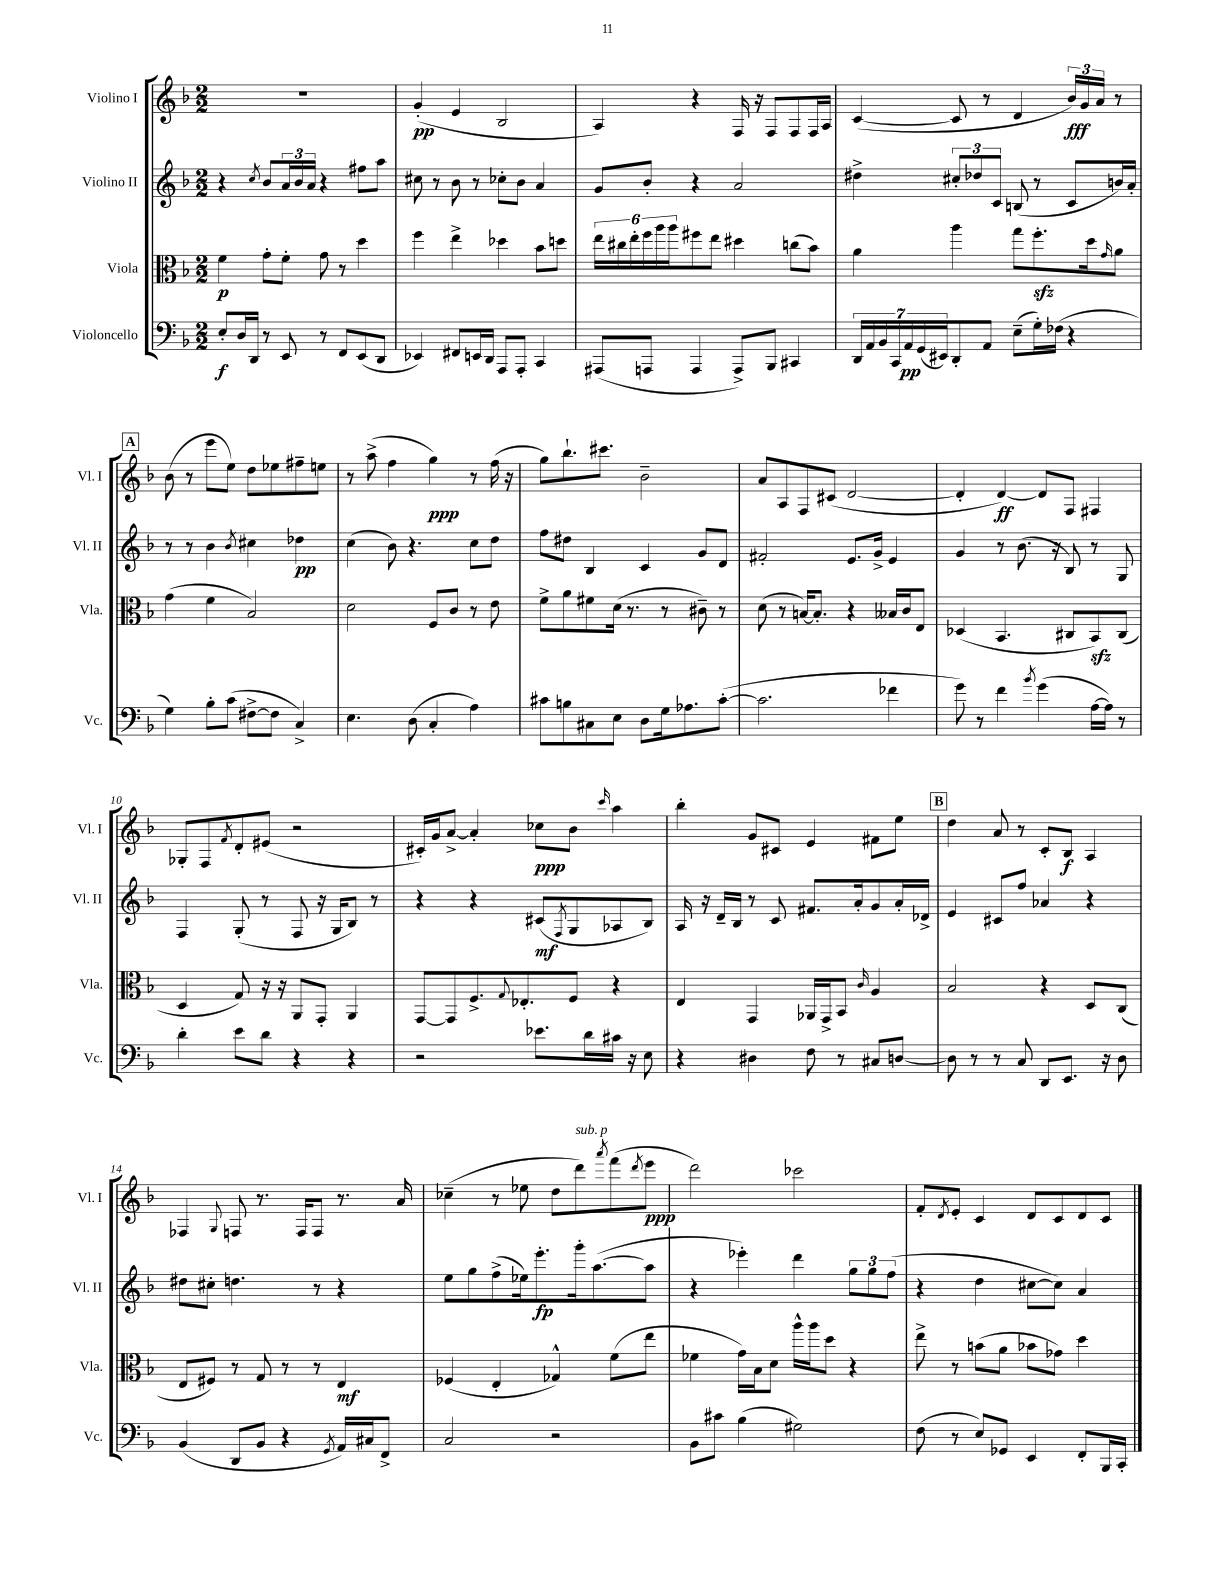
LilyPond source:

<<
\new StaffGroup <<
\new Staff = "s0" \with { instrumentName = "Violino I" shortInstrumentName = "Vl. I" } {
    \clef treble \key f \major \numericTimeSignature \time 2/2
    R1 |
    g'4-.\pp( e'4 bes2 |
    a4) r4 f16 r16 f8 f8 f16 a16 |
    c'4~( c'8 r8 d'4 \tuplet 3/2 { bes'16\fff) g'16 a'16 } r8 |
    \mark \markup { \box "A" } bes'8( r8 e'''8 e''8) d''8 ees''8 fis''8-- e''8 |
    r8 a''8->( f''4 g''4\ppp) r8 f''16( r16 |
    g''8) bes''8.-! cis'''8. bes'2-- |
    a'8 a8 f8 cis'8( d'2~ |
    d'4-. d'4~\ff) d'8 f8 fis4 |
    ges8-. f8 \acciaccatura { f'8 } d'8-. eis'8( r2 |
    cis'16-.) g'16 a'8~-> a'4-. ces''8\ppp bes'8 \grace { c'''16 } a''4 |
    bes''4-. g'8 cis'8 e'4 fis'8 e''8 |
    \mark \markup { \box "B" } d''4 a'8 r8 c'8-. bes8\f a4 |
    fes4 \appoggiatura { g8 } f8 r8. f16 f8 r8. a'16 |
    ces''4--( r8 ees''8 d''8 d'''8^\markup { \italic "sub. p" }) \acciaccatura { a'''8 } f'''8( \acciaccatura { d'''8 } e'''8\ppp |
    d'''2) ces'''2 |
    f'8-. \acciaccatura { d'8 } e'8-. c'4 d'8 c'8 d'8 c'8 \bar "|." |
}
\new Staff = "s1" \with { instrumentName = "Violino II" shortInstrumentName = "Vl. II" } {
    \clef treble \key f \major \numericTimeSignature \time 2/2
    r4 \acciaccatura { c''8 } bes'8 \tuplet 3/2 { a'16 bes'16 a'16 } r4 fis''8 a''8 |
    cis''8 r8 bes'8 r8 ces''8-. bes'8 a'4 |
    g'8 bes'8-. r4 a'2 |
    dis''4-> \tuplet 3/2 { cis''8-. des''8 c'8 } b8( r8 c'8 b'16) a'16-. |
    \mark \markup { \box "A" } r8 r8 bes'4 \acciaccatura { bes'8 } cis''4 des''4\pp |
    c''4( bes'8) r4. c''8 d''8 |
    f''8 dis''8 bes4 c'4 g'8 d'8 |
    fis'2-. e'8. g'16-> e'4 |
    g'4 r8 bes'8.( r16 bes8) r8 g8 |
    f4 g8-.( r8 f8 r16 g16 bes8) r8 |
    r4 r4 cis'8\mf( \acciaccatura { f8 } g8 aes8 bes8) |
    a16 r16 d'16-- bes16 r8 c'8 fis'8. a'16-. g'8 a'16-. des'16-> |
    \mark \markup { \box "B" } e'4 cis'8 f''8 aes'4 r4 |
    dis''8 cis''8-. d''4. r8 r4 |
    e''8 g''8 f''8->( ees''16) e'''8.-.\fp g'''16-. a''8.~( a''8 |
    r4 ees'''4-.) d'''4 \tuplet 3/2 { g''8 g''8 f''8( } |
    r4 d''4 cis''8~ cis''8) a'4 \bar "|." |
}
\new Staff = "s2" \with { instrumentName = "Viola" shortInstrumentName = "Vla." } {
    \clef alto \key f \major \numericTimeSignature \time 2/2
    f'4\p g'8-. f'8-. g'8 r8 d''4 |
    f''4 e''4-> des''4 bes'8 d''8 |
    \tuplet 6/4 { e''16 cis''16 e''16-. f''16 a''16 a''16 } fis''8 e''8 dis''4 c''8( bes'8) |
    a'4 a''4 g''8 f''8.-.\sfz d''16 \grace { g'16 } a'8 |
    \mark \markup { \box "A" } g'4( f'4 bes2) |
    d'2 f8 c'8 r8 e'8 |
    f'8-> a'8 fis'8 d'16( r8. r8 cis'8--) r8 |
    d'8( r8 b16~) b8.-. r4 beses16 c'16 e8 |
    des4( bes,4. cis8 bes,8\sfz) cis8( |
    d4 g8) r16 r16 a,8 g,8-. a,4 |
    g,8~ g,8 f8.-> \appoggiatura { g8 } ees8.-. f8 r4 |
    e4 g,4 aes,16 g,16-> bes,8 \grace { c'16 } a4 |
    \mark \markup { \box "B" } bes2 r4 d8 c8( |
    e8 fis8) r8 g8 r8 r8 e4\mf |
    fes4( e4-. ges4-^) f'8( e''8 |
    fes'4 g'16) bes16 d'8 a''16-^ a''16 d''8 r4 |
    e''8-> r8 b'8( a'8 bes'8 ges'8) d''4 \bar "|." |
}
\new Staff = "s3" \with { instrumentName = "Violoncello" shortInstrumentName = "Vc." } {
    \clef bass \key f \major \numericTimeSignature \time 2/2
    e8-.\f d16 d,16 r8 e,8 r8 f,8 e,8( d,8 |
    ees,4) fis,8 e,16 d,16 a,,8 a,,8-. c,4 |
    ais,,8( a,,8 a,,4 a,,8->) bes,,8 cis,4 |
    \tuplet 7/4 { d,16 a,16 bes,16 c,16 a,16\pp g,16( eis,16) } d,8-. a,8 e8--( g16-.) fes16( r4 |
    \mark \markup { \box "A" } g4) bes8-. c'8( fis8~-> fis8 c4->) |
    e4. d8( c4-. a4) |
    cis'8 b8 cis8 e8 d8 g16 aes8. cis'8~-.( |
    cis'2. fes'4 |
    g'8) r8 f'4 \acciaccatura { bes'8 } g'4( a16~ a16) r8 |
    d'4-. e'8 d'8 r4 r4 |
    r2 ees'8. d'16 cis'16 r16 e8 |
    r4 dis4 f8 r8 cis8 d8~ |
    \mark \markup { \box "B" } d8 r8 r8 c8 d,8 e,8. r16 d8 |
    bes,4( d,8 bes,8 r4 \acciaccatura { g,8 } a,16) cis16 f,8-> |
    c2 r2 |
    bes,8 cis'8 bes4( gis2) |
    f8( r8 e8) ges,8 e,4 f,8-. bes,,16 c,16-. \bar "|." |
}
>>
>>
